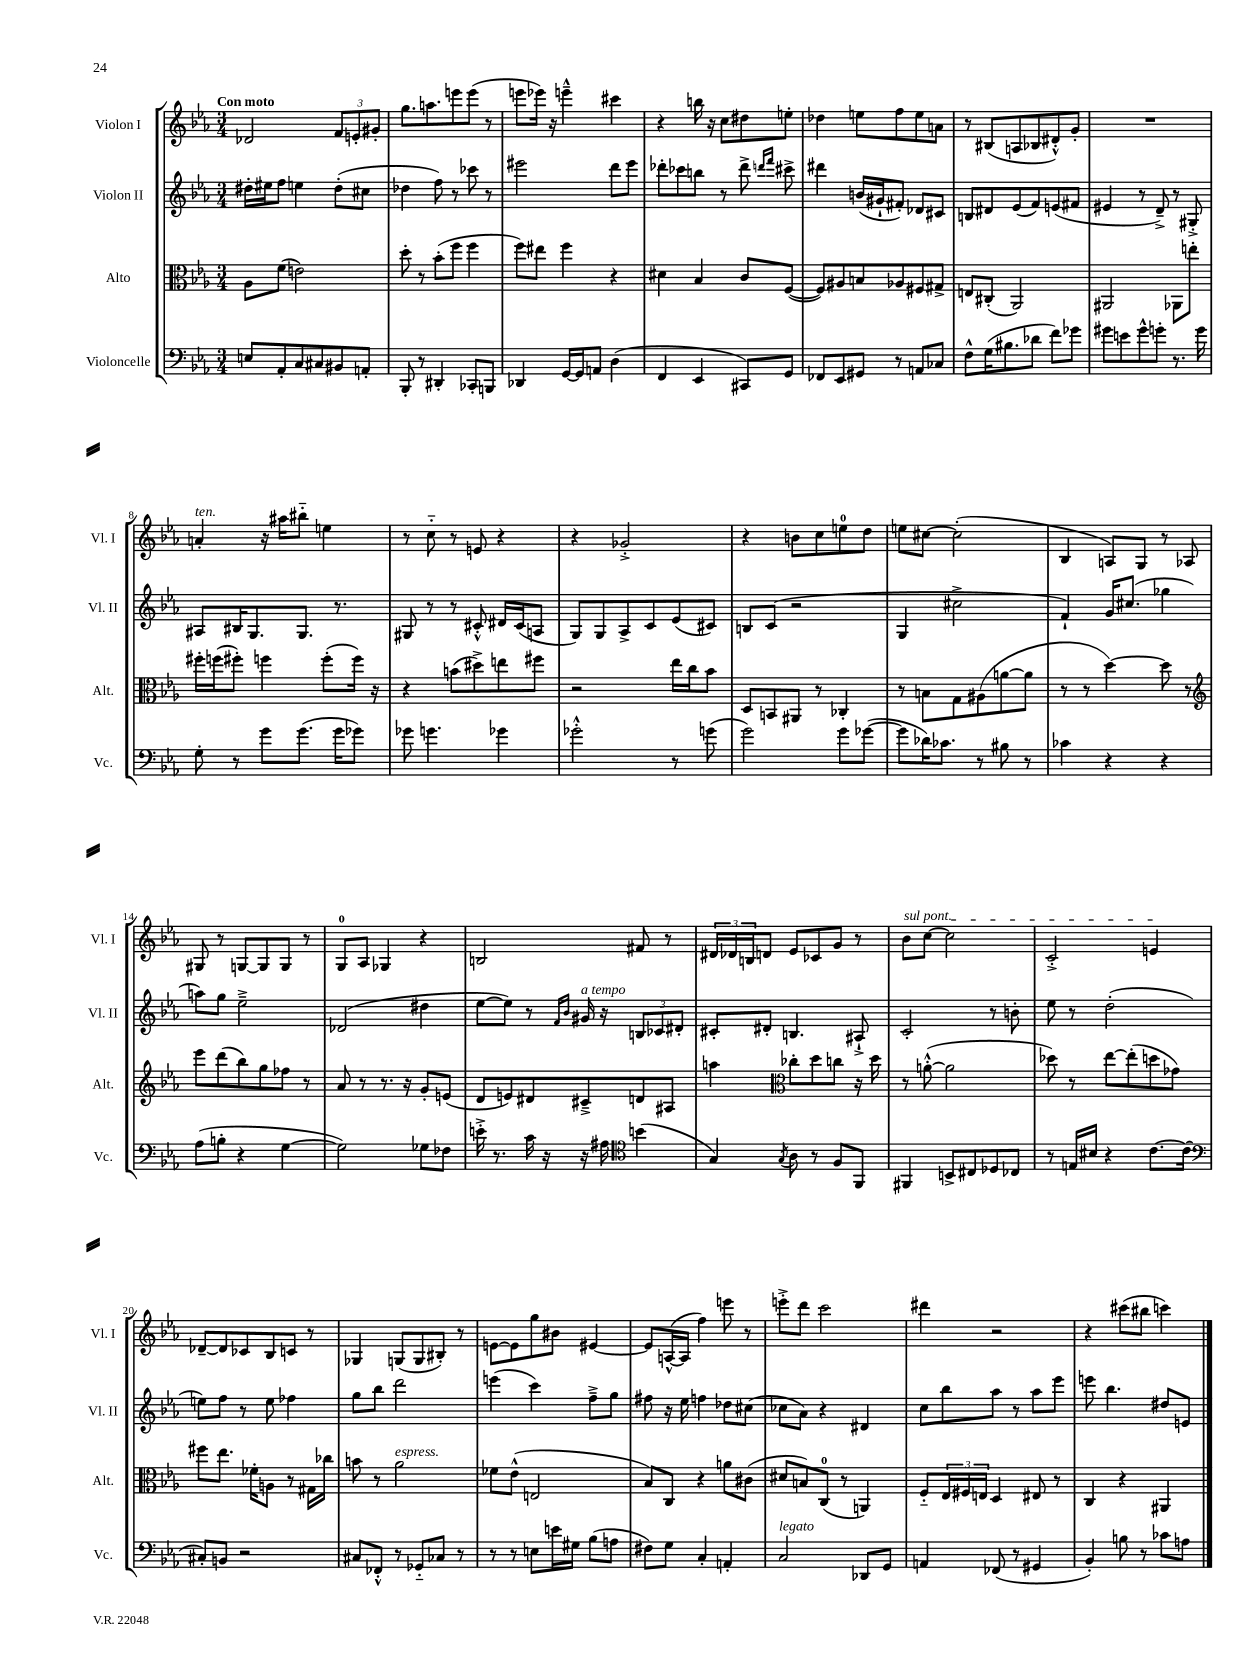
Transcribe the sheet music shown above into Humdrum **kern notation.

**kern	**kern	**kern	**kern
*staff4	*staff3	*staff2	*staff1
*clefF4	*clefC3	*clefG2	*clefG2
*k[b-e-a-]	*k[b-e-a-]	*k[b-e-a-]	*k[b-e-a-]
*M3/4	*M3/4	*M3/4	*M3/4
8E/L	8A-\L	16dd#'\LL	2d-/
.	.	16ee#\J	.
8AA-'/	(8f\J	8ff\J	.
8C/	2e\)	4ee\	.
8C#/	.	.	.
8BB#/	.	(8dd#'\L	12f/L
.	.	.	12e'/
8AA'/J	.	8cc#\J	.
.	.	.	12g#'/J
=	=	=	=
8BBB-'/	8dd'\	4dd-\	8.gg\L
8r	8r	.	.
.	.	.	8.aa\
4DD#'/	(8b-'\L	8ff\)	.
.	8ff\J	8r	8eee\
8CC-'/L	4ff\	8ccc-\	(8eee\J
8BBB/J	.	8r	8r
=	=	=	=
4DD-/	8ff\L)	2eee#\	8eee\L
.	8ee#\J	.	16eee-\Jk)
.	.	.	16r
[16GG/LL	4ff\	.	4eee~^^\
16GG/]J	.	.	.
8AA/J	.	.	.
(4D\	4r	8ddd\L	4ccc#\
.	.	8eee#\J	.
=	=	=	=
4FF/	4d#\	8ddd-'\L	4r
.	.	8ccc-\	.
4EE-/	4B-/	8bb\J	16bb\
.	.	.	16r
.	.	8r	8cc\L
8CC#/L)	8c/L	8ddd-^\	8dd#\
.	.	16qqddd/LL	.
.	.	16qqfff/JJ	.
8GG/J	([8F/J	8ccc#^\	8ee'\J
=	=	=	=
8FF-/L	8F/]L)	4ddd#\	4dd-\
8EE-/	8A#/	.	.
8GG#/J	8B/	(16b/LL	8ee\L
.	.	16g#`/J	.
8r	8A-/	8f#'/J)	8ff\
8AA/L	8F#/	8d-/L	8ee\
8C-/J	8G#^/J	8c#/J	8a\J
=	=	=	=
8F^^\L	8E/L	8B/L	8r
(16G\K	(8C#'/J	8d#/	(8B#/L
8.B#\	.	.	.
.	2AA-/)	(8e-/	8A/
8d-\J	.	8f/)	8B-/
8f\L)	.	(8e/	8d#'^^/)
8g-\J	.	8f#/J	8g'/J
=	=	=	=
8g#\L	2AA#/	4e#/	2.r
8e\	.	.	.
8g#^^\	.	8r	.
8g'\J	.	8d~^/)	.
8.r	8AA-\L	8r	.
.	8ee'\J	8G#'^/	.
16g\	.	.	.
=	=	=	=
8G'\	16ff#'\LL	8A#/L	4a'/
.	(16ff\J	.	.
8r	8ff#'\J)	16B#/K	.
.	.	8.G/	.
8g\L	4ff\	.	16r
.	.	.	16aa#\LK
(8.g\J	.	8.G/J	8bb#'~\J
.	(8ff'\L	.	4ee\
16g\LK	.	8.r	.
8g-\J)	16ff\Jk)	.	.
.	16r	.	.
=	=	=	=
8g-\	4r	8G#/	8r
4.g\	.	8r	8cc'~\
.	(8b\L	8r	8r
.	8dd#^\)	8c#'^^/	8e/
4g-\	8ee\	16d#/LL	4r
.	.	(16c#/J	.
.	8ff#\J	8A/J	.
=	=	=	=
2g-'^^\	2r	8G/L)	4r
.	.	8G/	.
.	.	8A-^/	2g-'^/
.	.	8c/	.
8r	16ee-\LL	(8e-/	.
.	16cc\J	.	.
(8g\	8b-\J	8c#/J)	.
=	=	=	=
2g\)	8D/L	8B/L	4r
.	8BB/	(8c/J	.
.	8AA#/J	2r	8b\L
.	8r	.	8cc\
8g\L	4C-'/	.	8ee\
([8g-\J	.	.	8dd\J
=	=	=	=
8g-\]L	8r	4G/	8ee\L
16d-\K)	8B\L	.	[8cc#\J
8.c-\J	.	.	.
.	8G\	2cc#^\	(2cc#'\]
8r	(8A#\	.	.
8B#\	[8a\	.	.
8r	8a\]J	.	.
=	=	=	=
4c-\	8r	4f`/)	4B-/
.	8r	.	.
4r	[4dd\)	16g/LK	8A/L)
.	.	(8.cc#/J	.
.	.	.	8G/J
4r	8dd\]	4gg-\	8r
.	8r	.	8A-/
=	=	=	=
*	*clefG2	*	*
(8A-\L	8eee-\L	8aa\L)	8G#/
8B'\J	(8ddd\	8gg\J	8r
4r	8bb-\)	2ee-~^\	[8G/L
.	8gg\	.	8G/]
[4G\	8ff-\J	.	8G/J
.	8r	.	8r
=	=	=	=
2G\])	8a-/	(2d-/	8G/L
.	8r	.	8A-/J
.	8.r	.	4G-/
.	16r	.	.
8G-\L	8g'/L	4dd#\	4r
8F-\J	(8e/J	.	.
=	=	=	=
16e'^\	8d/L	[8ee-\L	2B/
8.r	.	.	.
.	8e/)	8ee-\]J)	.
16c\	8d#/	8r	.
16r	.	.	.
.	.	16qqf/LL	.
.	.	16qqb-/JJ	.
16r	8c#~^/	16g#/	.
16A#\	.	16r	.
*clefC4	*	*	*
(4b\	8d/	12B/L	8f#/
.	.	12c-/	.
.	8A#/J	.	8r
.	.	12d#'/J	.
=	=	=	=
4G/)	4aa\	8c#'/L	24d#/LL
.	.	.	24d-/
.	.	.	24B/J
.	.	8d#'/J	8d/J
*	*clefC3	*	*
8qG/	.	.	.
8A-\	8cc-'\L	4.B/	8e-/L
8r	8dd\	.	8c-/
8F/L	8cc\J	.	8g/J
8FF/J	16r	8A#`^/	8r
.	16dd\	.	.
=	=	=	=
4FF#/	8r	2c'/	8b-\L
.	([8a'^^\	.	[8cc\J
8BB^/L	2a\]	.	2cc\]
8C#/	.	.	.
8D-/	.	8r	.
8C-/J	.	8b'\	.
=	=	=	=
8r	8dd-\)	8ee-\	2c'^/
16E/LL	8r	8r	.
16B#/JJ	.	.	.
4r	[8ee-\L	(2dd'\	.
.	(8ee-'\]	.	.
[8.c\L	8dd\	.	4e/
.	8g-\J)	.	.
(16c\]Jk	.	.	.
=	=	=	=
*clefF4	*	*	*
8C#'/L)	8ff#\L	8ee\L)	[8d-~/L
8BB/J	8.ee-\J	8ff\J	8d-/]
2r	.	8r	8c-/
.	16f-'\LK	.	.
.	8A\J	8ee\	8B-/
.	8r	4ff-\	8c/J
.	16G#\LL	.	8r
.	16cc-\JJ	.	.
=	=	=	=
8C#/L	8b\	8gg\L	4G-/
8FF-'^^/J	8r	8bb-\J	.
8r	2a-\	2ddd\	(8G/L
8GG-'~/L	.	.	8G/
8C-/J	.	.	8B#'/J)
8r	.	.	8r
=	=	=	=
8r	8f-\L	(4eee\	[8e\L
8r	(8e-^^\J	.	8e\]
8E\L	2E/	4ccc\)	8gg\
16e\L	.	.	8b#\J
16G#\JJ	.	.	.
(8B-\L	.	8ff~^\L	[4e#/
8A\J	.	8gg\J	.
=	=	=	=
8F#\L)	8B-/L)	8ff#\	8e#/]L
8G\J	8C/J	16r	([16A^^/L
.	.	16ee-\	16A/]JJ
4C'/	4r	4ff\	4ff\)
4AA'/	8a\L	8dd-\L	8eee\
.	(8c#\J	(8cc#\J	8r
=	=	=	=
2C/	8d#/L	8cc-\L	8eee'^\L
.	8B/)	8a-\J)	8ddd\J
.	(8C/J	4r	2ccc\
.	8r	.	.
8DD-/L	4AA/)	4d#/	.
8GG/J	.	.	.
=	=	=	=
4AA/	8F'~/L	8cc\L	4ddd#\
.	24E-/L	8bb-\	.
.	24F#/	.	.
.	24E/JJ	.	.
(8FF-/	4D/	8aa-\J	2r
8r	.	8r	.
4GG#/	8E#/	8aa-\L	.
.	8r	8eee-\J	.
=	=	=	=
4BB-'/)	4C/	8eee\	4r
.	.	4.bb-\	.
8B\	4r	.	(8ccc#\L
8r	.	.	8bb#\J
8c-\L	4AA#/	8dd#/L	4ccc\)
8A\J	.	8e/J	.
==	==	==	==
*-	*-	*-	*-
